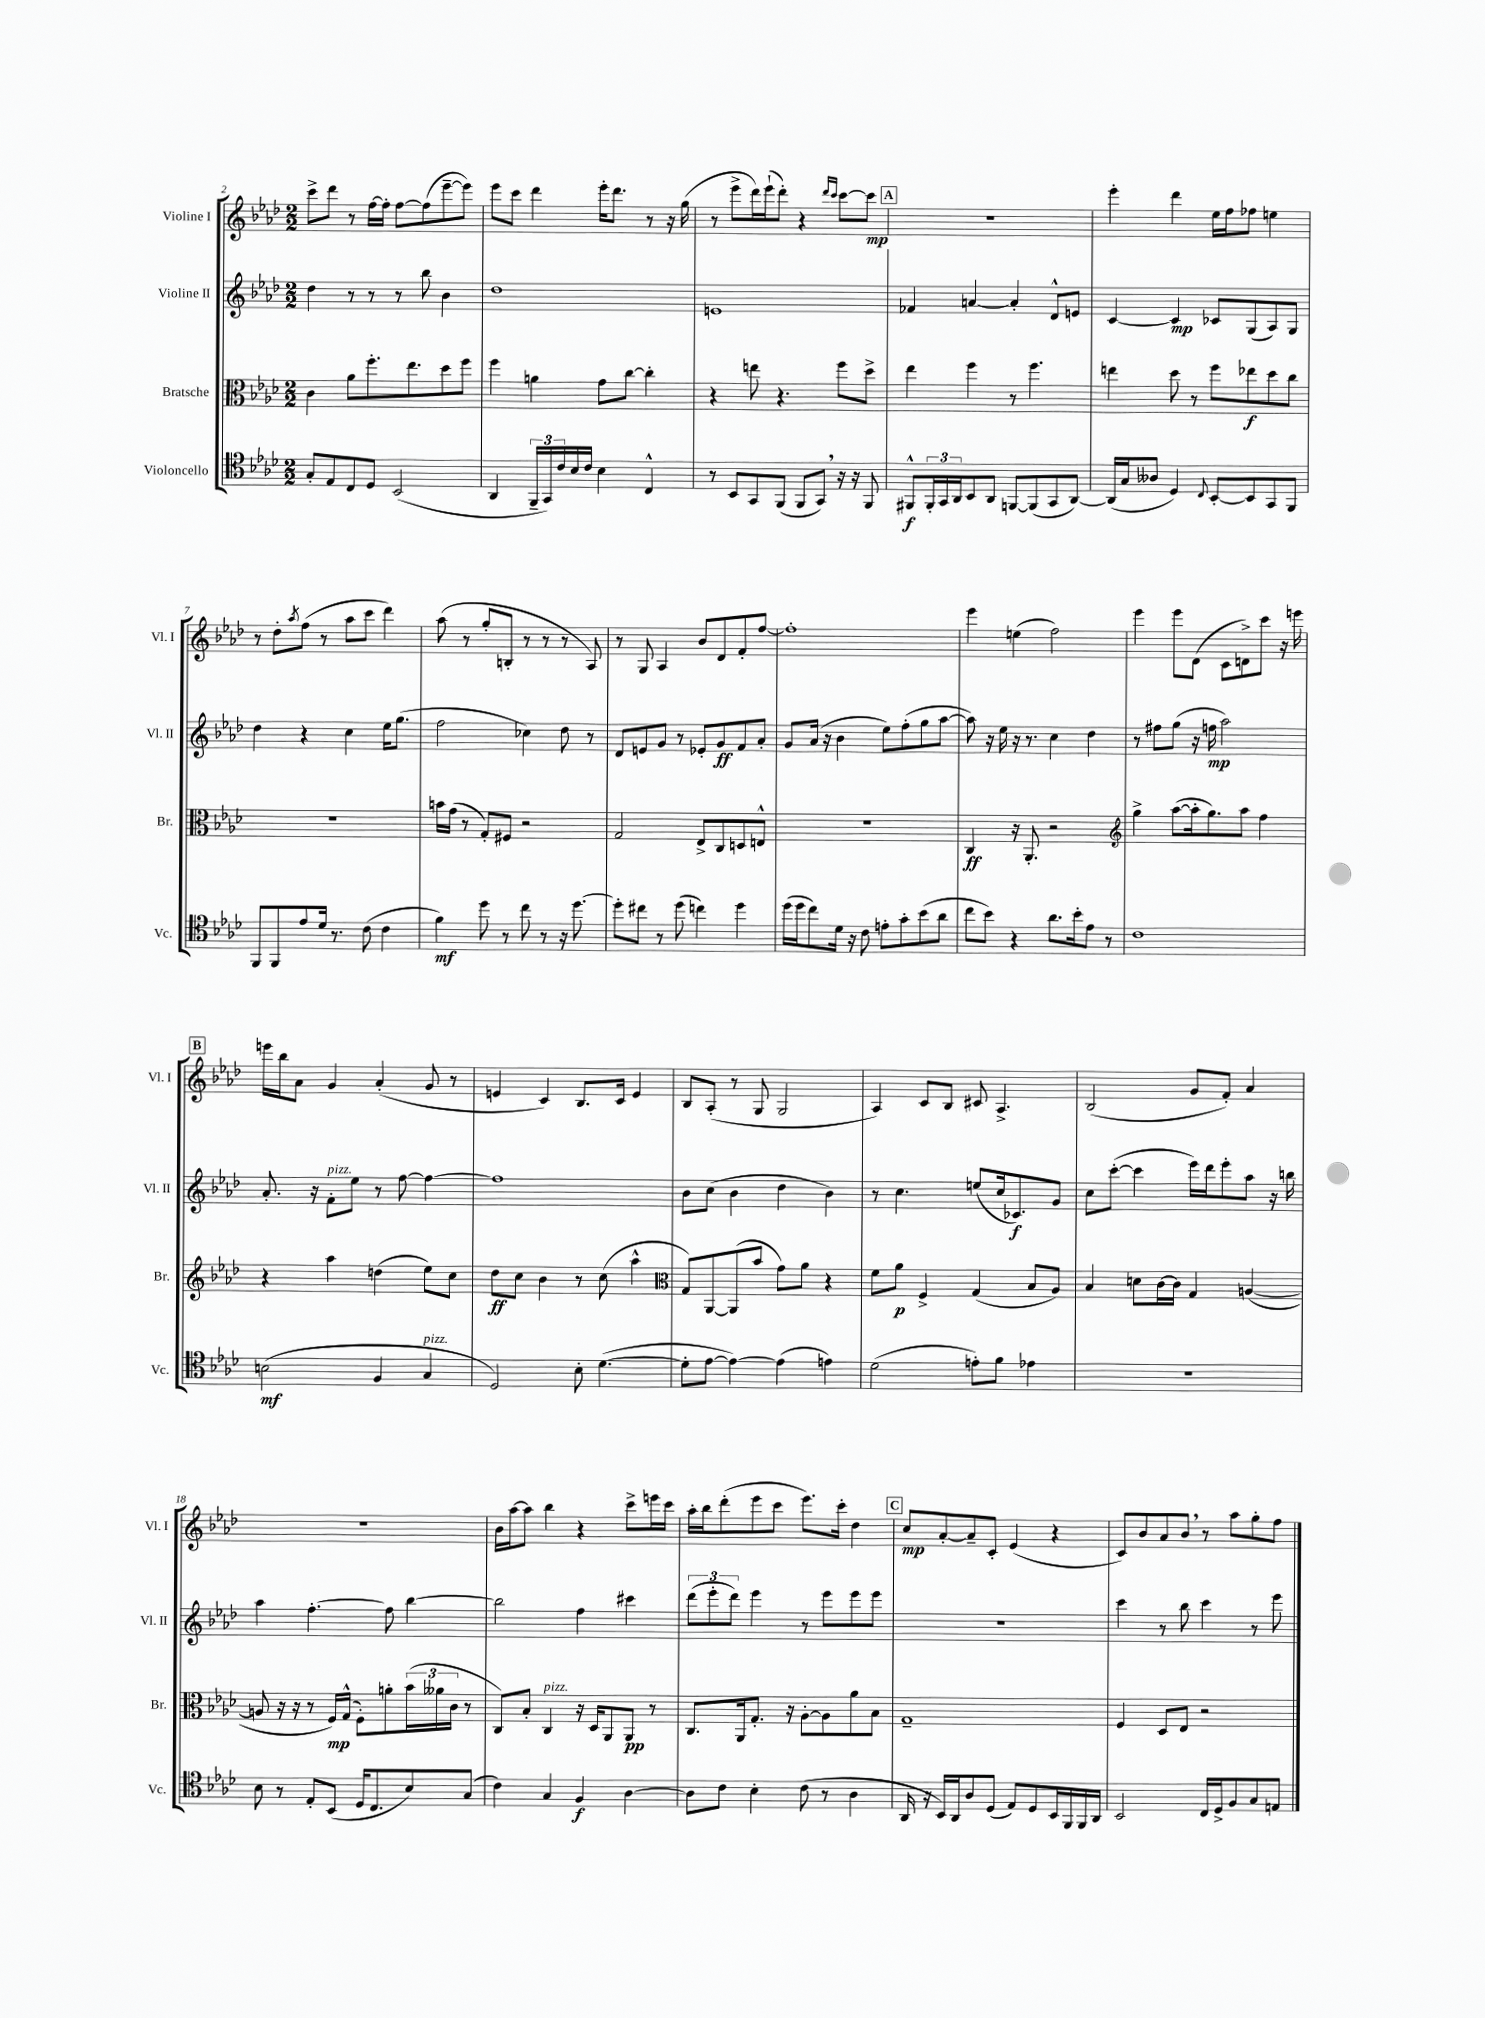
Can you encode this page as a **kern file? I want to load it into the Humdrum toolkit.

**kern	**dynam	**kern	**dynam	**kern	**dynam	**kern	**dynam
*part4	*part4	*part3	*part3	*part2	*part2	*part1	*part1
*staff4	*staff4	*staff3	*staff3	*staff2	*staff2	*staff1	*staff1
*I"Violoncello	*	*I"Bratsche	*	*I"Violine II	*	*I"Violine I	*
*I'Vc.	*	*I'Br.	*	*I'Vl. II	*	*I'Vl. I	*
*clefC4	*	*clefC3	*	*clefG2	*	*clefG2	*
*k[b-e-a-d-]	*	*k[b-e-a-d-]	*	*k[b-e-a-d-]	*	*k[b-e-a-d-]	*
*M2/2	*	*M2/2	*	*M2/2	*	*M2/2	*
=2	=2	=2	=2	=2	=2	=2	=2
8G'/L	.	4c\	.	4dd-\	.	8ccc^\L	.
8E-/	.	.	.	.	.	8ddd-\J	.
8C/	.	8a-\L	.	8r	.	8r	.
8D-/J	.	8.ff'\	.	8r	.	[16ff\LL	.
.	.	.	.	.	.	16ff'\JJ]	.
(2BB-/	.	.	.	8r	.	[8ff\L	.
.	.	8.ee-\	.	.	.	.	.
.	.	.	.	8bb-\	.	(8ff\]	.
.	.	8dd-\	.	4b-\	.	[8eee-~\	.
.	.	8ff\J	.	.	.	8eee-\J])	.
=3	=3	=3	=3	=3	=3	=3	=3
4AA-/	.	4ff\	.	1dd-	.	8eee-\L	.
.	.	.	.	.	.	8ccc\J	.
24FF~/LL	.	4an\	.	.	.	4ddd-\	.
24GG/)	.	.	.	.	.	.	.
24c/	.	.	.	.	.	.	.
16B-/	.	.	.	.	.	.	.
16c/JJ	.	.	.	.	.	.	.
4B-\	.	8g\L	.	.	.	16eee-'\KL	.
.	.	.	.	.	.	8.ddd-\J	.
.	.	[8cc\J	.	.	.	.	.
4C^^/	.	4cc'\]	.	.	.	8r	.
.	.	.	.	.	.	16r	.
.	.	.	.	.	.	(16gg\	.
=4	=4	=4	=4	=4	=4	=4	=4
8r	.	4r	.	1en	.	8r	.
8BB-/L	.	.	.	.	.	8eee-^\L	.
8GG/	.	8een\	.	.	.	16ddd-\L)	.
.	.	.	.	.	.	(16eee-`\J	.
(8FF/J	.	4.r	.	.	.	8ddd-'\J)	.
8FF/L	.	.	.	.	.	4r	.
8GG,/J)	.	.	.	.	.	.	.
.	.	.	.	.	.	16qqddd-/LL	.
.	.	.	.	.	.	16qqccc/JJ	.
16r	.	8ff\L	.	.	.	[8ccc\L	.
16r	.	.	.	.	.	.	.
8FF/	.	8dd-^\J	.	.	.	8ccc\J]	mp
!!LO:REH:place=s1:t=A
=5	=5	=5	=5	=5	=5	=5	=5
8FF#X^^/L	f	4ee-\	.	4f-X/	.	1r	.
24FF#'/L	.	.	.	.	.	.	.
24GG/	.	.	.	.	.	.	.
24AA-/J	.	.	.	.	.	.	.
8BB-/	.	4ff\	.	[4an/	.	.	.
8AA-/J	.	.	.	.	.	.	.
[8FFn/L	.	8r	.	4a'/]	.	.	.
(8FF/]	.	4.ff\	.	.	.	.	.
8GG/	.	.	.	8d-^^/L	.	.	.
[8AA-/J)	.	.	.	8en/J	.	.	.
=6	=6	=6	=6	=6	=6	=6	=6
(16AA-/LL]	.	4een\	.	[4c/	.	4eee-'\	.
16G/J	.	.	.	.	.	.	.
8A--X/J	.	.	.	.	.	.	.
4D-/)	.	8dd-\	.	4c/]	mp	4ddd-\	.
.	.	8r	.	.	.	.	.
8qqC/	.	.	.	.	.	.	.
[8BB-'/L	.	8ff\L	.	8c-X/L	.	16ee-\LL	.
.	.	.	.	.	.	16ff\J	.
8BB-/]	.	8ee-X\	f	(8G/	.	8ff-X\J	.
8GG/	.	8dd-\	.	8A-/)	.	4een\	.
8FF/J	.	8cc\J	.	8G/J	.	.	.
!!LO:LB:g=z
=7	=7	=7	=7	=7	=7	=7	=7
8FF/L	.	1r	.	4dd-\	.	8r	.
8FF/	.	.	.	.	.	8dd-'\L	.
.	.	.	.	.	.	8qaa-/	.
8e-/	.	.	.	4r	.	(8ff\J	.
16d-/Jk	.	.	.	.	.	8r	.
8.r	.	.	.	.	.	.	.
.	.	.	.	4cc\	.	8aa-\L	.
(8c\	.	.	.	.	.	8ccc\J	.
4c\	.	.	.	16ee-\KL	.	4ddd-\)	.
.	.	.	.	(8.gg\J	.	.	.
=8	=8	=8	=8	=8	=8	=8	=8
4f\)	mf	16bn\LL	.	2ff\	.	(8aa-\	.
.	.	(16g\JJ	.	.	.	.	.
.	.	8r	.	.	.	8r	.
8dd-\	.	8G'/L)	.	.	.	8gg'/L	.
8r	.	8F#X/J	.	.	.	8Bn'/J	.
8cc\	.	2r	.	4cc-X\)	.	8r	.
8r	.	.	.	.	.	8r	.
16r	.	.	.	8dd-\	.	8r	.
[8.dd-\	.	.	.	.	.	.	.
.	.	.	.	8r	.	8A-/)	.
=9	=9	=9	=9	=9	=9	=9	=9
8dd-'\L]	.	2G/	.	8d-/L	.	8r	.
8cc#X\J	.	.	.	8en/	.	8G/	.
8r	.	.	.	8g/J	.	4A-/	.
(8dd-\	.	.	.	8r	.	.	.
4ccn\)	.	8E-^/L	.	8e-X'/L	.	8b-/L	.
.	.	8C/	.	8g/	ff	8d-/	.
4dd-\	.	8Dn/	.	8f/	.	8f'/	.
.	.	8En^^/J	.	8a-'/J	.	[8ff/J	.
=10	=10	=10	=10	=10	=10	=10	=10
(16dd-\LL	.	1r	.	8g/L	.	1ff']	.
16dd-\J	.	.	.	.	.	.	.
8cc\)	.	.	.	(16a-/Jk	.	.	.
.	.	.	.	16r	.	.	.
16d-\Jk	.	.	.	4b-\	.	.	.
16r	.	.	.	.	.	.	.
8c\	.	.	.	.	.	.	.
8en'\L	.	.	.	8ee-\L)	.	.	.
8g'\	.	.	.	(8ff'\	.	.	.
(8b-\	.	.	.	8gg\	.	.	.
8a-\J	.	.	.	[8aa-\J	.	.	.
=11	=11	=11	=11	=11	=11	=11	=11
8cc\L	.	4C/	ff	8aa-\])	.	4eee-\	.
8b-\J)	.	.	.	16r	.	.	.
.	.	.	.	16ee-\	.	.	.
4r	.	16r	.	16r	.	(4een\	.
.	.	8.AA-'/	.	8.r	.	.	.
8.a-\L	.	2r	.	4cc\	.	2ff\)	.
16b-'\k	.	.	.	.	.	.	.
8e-\J	.	.	.	4dd-\	.	.	.
8r	.	.	.	.	.	.	.
=12	=12	=12	=12	=12	=12	=12	=12
*	*	*clefG2	*	*	*	*	*
1c	.	4gg^\	.	8r	.	4eee-\	.
.	.	.	.	8ff#X\L	.	.	.
.	.	([8aa-\L	.	(8gg\J	.	8eee-\L	.
.	.	16aa-'\k]	.	16r	.	(8d-\J	.
.	.	8.gg\)	.	16ffn\	mp	.	.
.	.	.	.	2aa-\)	.	8c\L	.
.	.	8aa-\J	.	.	.	8dn^\)	.
.	.	4ff\	.	.	.	8ccc\J	.
.	.	.	.	.	.	16r	.
.	.	.	.	.	.	16eeen\	.
!!LO:LB:g=z
!!LO:REH:place=s1:t=B
=13	=13	=13	=13	=13	=13	=13	=13
(2Bn\	mf	4r	.	8.a-'/	.	16eeen\LL	.
.	.	.	.	.	.	16bb-\J	.
.	.	.	.	.	.	8a-\J	.
.	.	.	.	16r	.	.	.
!	!	!	!	!LO:TX:a:i:t=pizz.	!	!	!
.	.	4aa-\	.	8f'\L	.	4g/	.
.	.	.	.	8ee-\J	.	.	.
4F/	.	(4ddn\	.	8r	.	(4a-'/	.
.	.	.	.	[8ff\	.	.	.
!LO:TX:a:i:t=pizz.	!	!	!	!	!	!	!
4G/	.	8ee-\L)	.	4ff\_	.	8g/	.
.	.	8cc\J	.	.	.	8r	.
=14	=14	=14	=14	=14	=14	=14	=14
2D-/)	.	8dd-\L	ff	1ff]	.	4en/	.
.	.	8cc\J	.	.	.	.	.
.	.	4b-\	.	.	.	4c/)	.
8B-'\	.	8r	.	.	.	8.B-/L	.
([4.d-\	.	(8cc\	.	.	.	.	.
.	.	.	.	.	.	16c/Jk	.
.	.	4aa-^^\	.	.	.	4e/	.
=15	=15	=15	=15	=15	=15	=15	=15
*	*	*clefC3	*	*	*	*	*
8d-'\L]	.	8G/L)	.	8b-\L	.	8B-/L	.
[8e-\J	.	[8AA-/	.	(8cc\J	.	(8A-'/J	.
4e-\_)	.	(8AA-/]	.	4b-\	.	8r	.
.	.	8b-/J	.	.	.	8G/	.
(4e-\]	.	8g\L)	.	4dd-\	.	2G/	.
.	.	8a-\J	.	.	.	.	.
4en\)	.	4r	.	4b-\)	.	.	.
=16	=16	=16	=16	=16	=16	=16	=16
(2d-\	.	8f\L	.	8r	.	4A-/)	.
.	.	8a-\J	p	4.cc\	.	.	.
.	.	4F^/	.	.	.	8c/L	.
.	.	.	.	.	.	8B-/J	.
8en'\L)	.	(4G/	.	(8een/L	.	8c#X/	.
8f\J	.	.	.	16cc/k	.	4.A-^/	.
.	.	.	.	8.c-X/)	f	.	.
4e-X\	.	8B-/L	.	.	.	.	.
.	.	8A-/J)	.	8g/J	.	.	.
=17	=17	=17	=17	=17	=17	=17	=17
1r	.	4B-/	.	8cc\L	.	(2B-/	.
.	.	.	.	([8ccc'\J	.	.	.
.	.	8dn\L	.	4ccc\]	.	.	.
.	.	[16c\L	.	.	.	.	.
.	.	16c\JJ]	.	.	.	.	.
.	.	4G/	.	16eee-\LL)	.	8g/L	.
.	.	.	.	16ddd-\J	.	.	.
.	.	.	.	8eee-'\	.	8f'/J)	.
.	.	([4An/	.	8aa-\J	.	4a-/	.
.	.	.	.	16r	.	.	.
.	.	.	.	16bbn\	.	.	.
!!LO:LB:g=z
=18	=18	=18	=18	=18	=18	=18	=18
8B-\	.	8An/]	.	4aa-\	.	1r	.
8r	.	16r	.	.	.	.	.
.	.	16r	.	.	.	.	.
8E-'/L	.	8r	.	[4.ff'\	.	.	.
(8BB-/J	.	16F/LL)	mp	.	.	.	.
.	.	(16G^^/JJ	.	.	.	.	.
16D-/KL	.	8F'\L)	.	.	.	.	.
8.C/	.	.	.	.	.	.	.
.	.	8an'\	.	8ff\]	.	.	.
8B-/)	.	(24b-\L	.	[4bb-\	.	.	.
.	.	24a--X\	.	.	.	.	.
.	.	24c\JJ	.	.	.	.	.
(8G/J	.	8r	.	.	.	.	.
=19	=19	=19	=19	=19	=19	=19	=19
4c\)	.	8C/L)	.	2bb-\]	.	16b-\LL	.
.	.	.	.	.	.	[16aa-\J	.
.	.	8B-'/J	.	.	.	8aa-\J]	.
!	!	!LO:TX:a:i:t=pizz.	!	!	!	!	!
4G/	.	4C/	.	.	.	4bb-\	.
4F/	f	16r	.	4ff\	.	4r	.
.	.	16D-/KL	.	.	.	.	.
.	.	8AA-/	.	.	.	.	.
[4A-\	.	8AA-/J	pp	4ccc#X\	.	8ccc^\L	.
.	.	8r	.	.	.	16eeen\L	.
.	.	.	.	.	.	16ccc\JJ	.
=20	=20	=20	=20	=20	=20	=20	=20
8A-\L]	.	8.C/L	.	(12ddd-\L	.	16aa-'\LL	.
.	.	.	.	.	.	16bb-\J	.
.	.	.	.	12eee-'\	.	.	.
8c\J	.	.	.	.	.	(8ddd-'\	.
.	.	.	.	12ddd-\J)	.	.	.
.	.	16AA-/k	.	.	.	.	.
4B-'\	.	8.G'/J	.	4eee-\	.	8eee-\	.
.	.	.	.	.	.	8ccc\J	.
.	.	16r	.	.	.	.	.
(8c\	.	[8A-'\L	.	8r	.	8.eee-\L)	.
8r	.	8A-\]	.	8eee-\L	.	.	.
.	.	.	.	.	.	16ccc'\Jk	.
4A-\	.	8a-\	.	8eee-\	.	4dd-\	.
.	.	8B-\J	.	8eee-\J	.	.	.
!!LO:REH:place=s1:t=C
=21	=21	=21	=21	=21	=21	=21	=21
16AA-/	.	1G~	.	1r	.	8cc/L	mp
16r	.	.	.	.	.	.	.
16BB-/LL)	.	.	.	.	.	[8a-'/	.
16AA-/J	.	.	.	.	.	.	.
8A-/	.	.	.	.	.	8a-~/]	.
(8D-/J	.	.	.	.	.	8c'/J	.
8E-/L)	.	.	.	.	.	(4e-/	.
8D-/	.	.	.	.	.	.	.
16BB-/L	.	.	.	.	.	4r	.
16FF/	.	.	.	.	.	.	.
16FF/	.	.	.	.	.	.	.
16AA-/JJ	.	.	.	.	.	.	.
=22	=22	=22	=22	=22	=22	=22	=22
2BB-/	.	4F/	.	4ccc\	.	8c/L)	.
.	.	.	.	.	.	8b-/	.
.	.	8D-/L	.	8r	.	8a-/	.
.	.	8E-/J	.	8bb-\	.	8b-,/J	.
16C/LL	.	2r	.	4ccc\	.	8r	.
16D-^/J	.	.	.	.	.	.	.
8F/	.	.	.	.	.	8aa-\L	.
8G/	.	.	.	8r	.	8gg'\	.
8En/J	.	.	.	8eee-\	.	8ff\J	.
==	==	==	==	==	==	==	==
*-	*-	*-	*-	*-	*-	*-	*-
